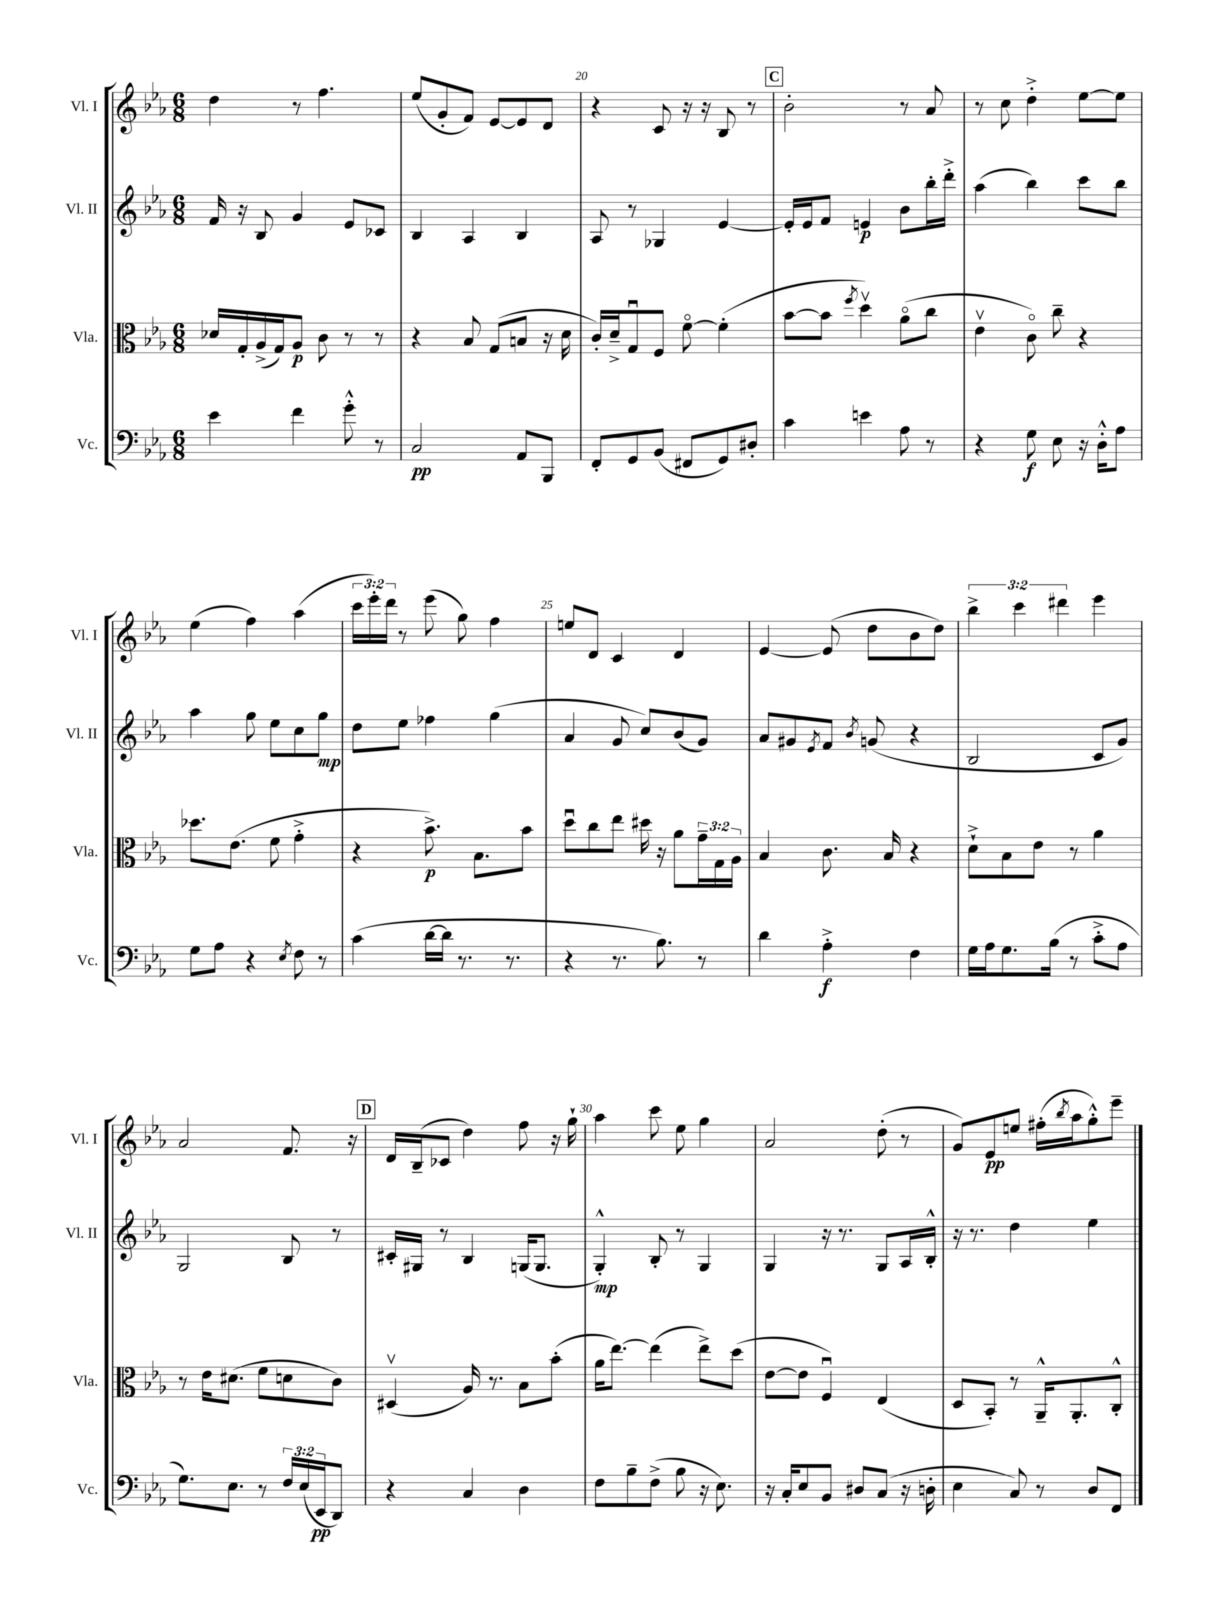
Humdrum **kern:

**kern	**kern	**kern	**kern
*staff4	*staff3	*staff2	*staff1
*clefF4	*clefC3	*clefG2	*clefG2
*k[b-e-a-]	*k[b-e-a-]	*k[b-e-a-]	*k[b-e-a-]
*M6/8	*M6/8	*M6/8	*M6/8
4e-	16d-	16f	4dd
.	16G'	16r	.
.	(16A-^	8B-	.
.	16G)	.	.
4f	8A-	4g	8r
.	8c	.	4.ff
8g'^^	8r	8e-	.
8r	8r	8c-	.
=	=	=	=
2C	4r	4B-	(8ee-
.	.	.	8g'
.	8B-	4A-	8f)
.	(8G	.	[8e-
8AA-	8B	4B-	8e-]
8BBB-	16r	.	8d
.	16d	.	.
=	=	=	=
8FF'	16c')	8A-	4r
.	16d~^	.	.
8GG	8Gu	8r	.
(8BB-	8F	4G-	8c
8FF#	[8fo	.	16r
.	.	.	16r
8GG)	(4f']	[4e-	8B-
8D#'	.	.	8r
=	=	=	=
4c	[8b-	16e-']	2b-'
.	.	16e-	.
.	8b-]	8f	.
.	8qff	.	.
4e	4ddv)	4e	.
8A-	(8a-o	8b-	8r
8r	8cc	16bb-'	8a-
.	.	16ddd'^	.
=	=	=	=
4r	4e-v	(4aa-	8r
.	.	.	8cc
8G	8co)	4bb-)	4dd'^
8E-	8cc~	.	.
16r	4r	8ccc	[8ee-
16D'^^	.	.	.
8A-	.	8bb-	8ee-]
=	=	=	=
8G	8.dd-	4aa-	(4ee-
8A-	.	.	.
.	(8.e-	.	.
4r	.	8gg	4ff)
.	8f	8ee-	.
8qE-	.	.	.
8F	4g'^	8cc	(4aa-
8r	.	8gg	.
=	=	=	=
(4c	4r	8dd	24ccc
.	.	.	24eee-')
.	.	.	24ddd
.	.	8ee-	8r
[16d	8.b-^)	4ff-	(8eee-
16d]	.	.	.
8.r	.	.	8gg)
.	8.B-	.	.
.	.	(4gg	4ff
8.r	.	.	.
.	8b-	.	.
=	=	=	=
4r	8ddu	4a-	8ee
.	8cc	.	8d
8.r	8ee-	8g	4c
.	16dd#	8cc)	.
8.B-)	16r	.	.
.	8a-	(8b-	4d
8r	24g~	8g)	.
.	24G	.	.
.	24A-	.	.
=	=	=	=
4d	4B-	8a-	[4e-
.	.	8g#	.
.	.	8qe-	.
4A-'^	8.c	8f	(8e-]
.	.	8qb-	.
.	.	(8g	8dd
.	16B-	.	.
4F	4r	4r	8b-
.	.	.	8dd)
=	=	=	=
16G	8d`^	2B-	6bb-^
16A-	.	.	.
8.G	8B-	.	.
.	.	.	6ccc
.	8e-	.	.
(16B-	.	.	.
.	.	.	6ddd#
8r	8r	.	.
8c'^	4a-	8c	4eee-
8A-	.	8g)	.
=	=	=	=
8.G)	8r	2G	2a-
.	16e-	.	.
8.E-	(8.d#	.	.
8r	8f	.	.
24F	8d	8B-	8.f
(24E-	.	.	.
24EE-	.	.	.
8DD)	8c)	8r	.
.	.	.	16r
=	=	=	=
4r	(4D#v	16c#'	16d
.	.	16G#	(16B-~
.	.	8r	8c-
4C	16A-)	4B-	4dd)
.	8.r	.	.
4D	8B-	(16G	8ff
.	.	8.G	.
.	(8b-'	.	16r
.	.	.	16gg`
=	=	=	=
8F	16a-	4G'^^)	4aa-
.	[8.ee-)	.	.
8B-~	.	.	.
(8F^	(4ee-]	8B-'	8ccc
8B-	.	8r	8ee-
16r	8ee-^)	4G	4gg
8.E-)	.	.	.
.	(8dd	.	.
=	=	=	=
16r	[8e-	4G	2a-
16C'	.	.	.
8E-	8e-]	.	.
8BB-	4Fu)	16r	.
.	.	8.r	.
8D#	.	.	.
(8C	(4E-	8G	(8dd'
16r	.	16A-	8r
16D'	.	16B-'^^	.
=	=	=	=
4E-	8D	16r	8g)
.	.	8.r	.
.	8BB-')	.	8e-
8C)	8r	4dd	8ee
8r	16AA-~^^	.	(16ff#'
.	.	.	8qbb-
.	8.AA-'	.	16aa-
8D	.	4ee-	8gg'^^)
8FF	8C'^^	.	8eee-~
==	==	==	==
*-	*-	*-	*-
